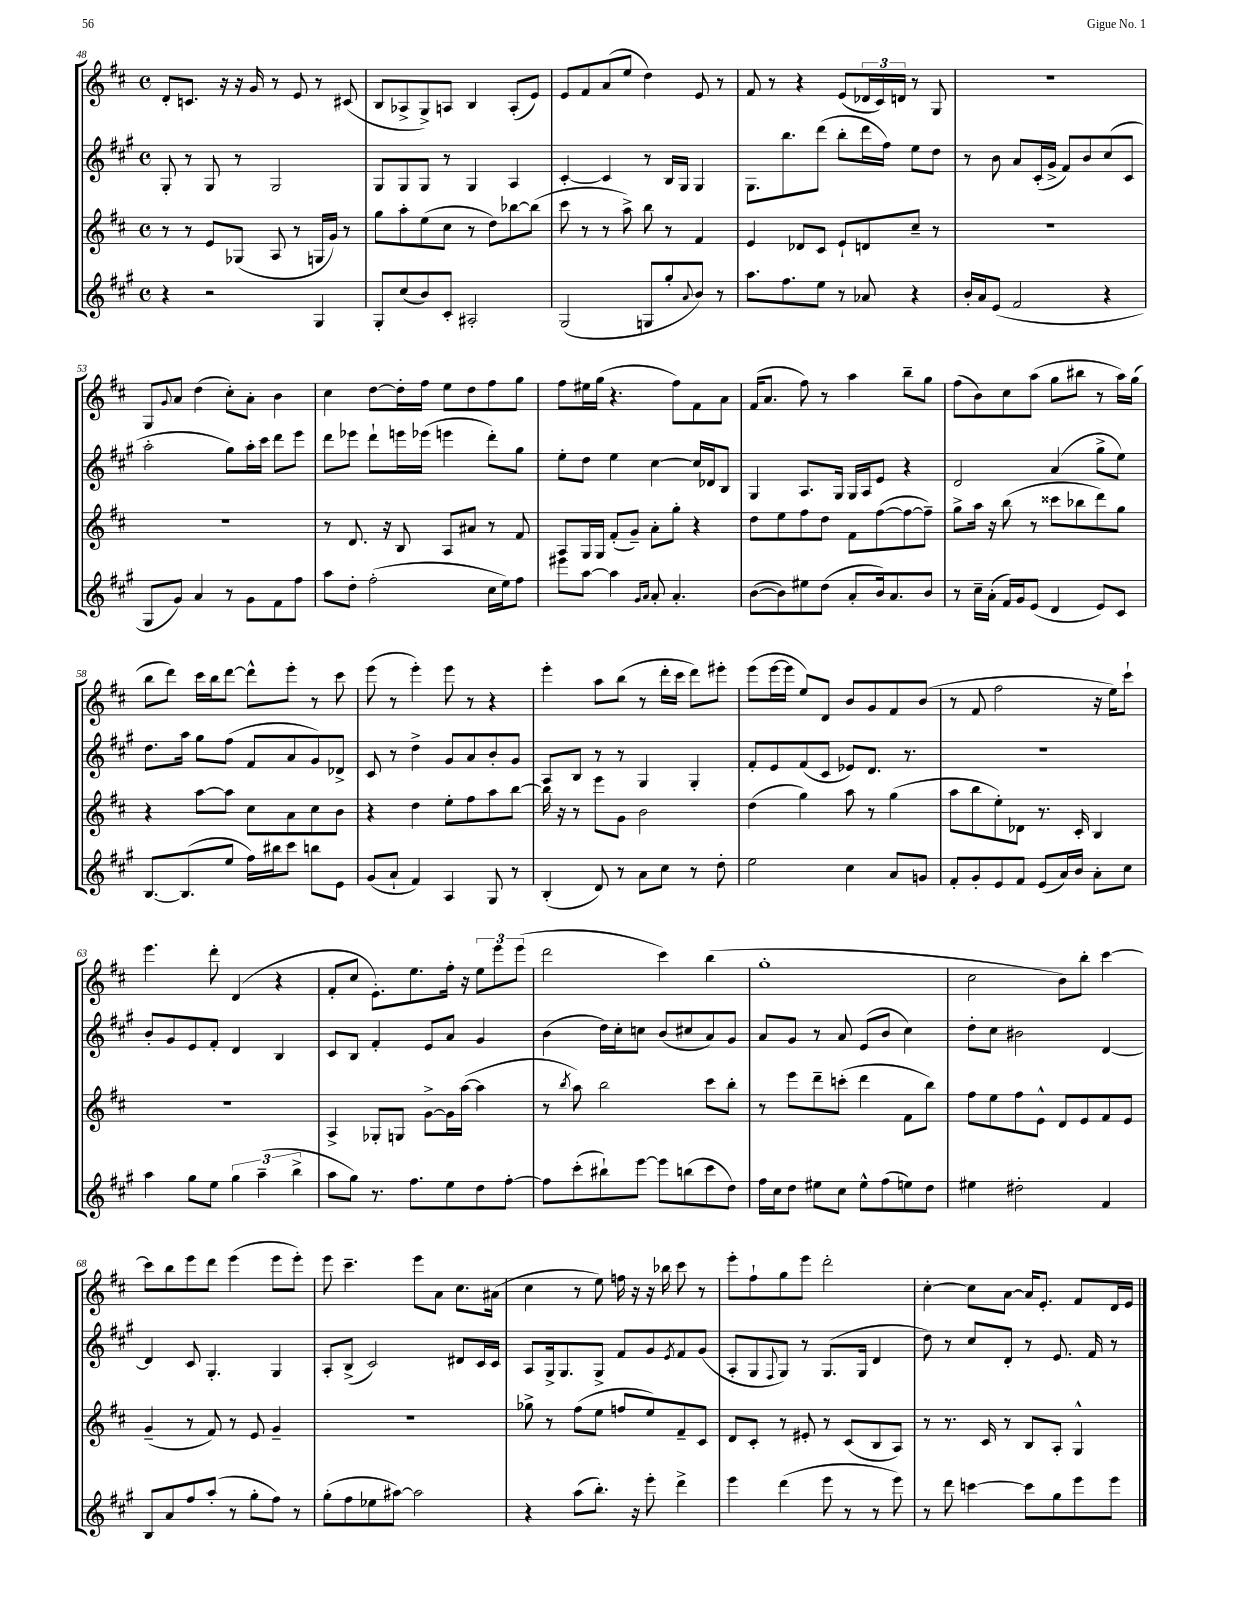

**kern	**kern	**kern	**kern
*part4	*part3	*part2	*part1
*staff4	*staff3	*staff2	*staff1
*clefG2	*clefG2	*clefG2	*clefG2
*k[f#c#g#]	*k[f#c#]	*k[f#c#g#]	*k[f#c#]
*M4/4	*M4/4	*M4/4	*M4/4
*met(c)	*met(c)	*met(c)	*met(c)
=48	=48	=48	=48
4r	8r	8G#'/	8d'/L
.	8r	8r	8.cn/J
2r	8e/L	8G#/	.
.	.	.	16r
.	(8G-X/J	8r	16r
.	.	.	16g/
.	8A/	2G#/	8r
.	8r	.	8e/
4G#/	16Gn/LL	.	8r
.	16g/JJ)	.	.
.	8r	.	(8c#X/
=49	=49	=49	=49
8G#'/L	8gg\L	8G#/L	8B/L
(8cc#/	8aa'\	8G#/	8A-X^/
8b/)	(8ee\	8G#/J	8G^/)
8c#'/J	8cc#\J	8r	8An/J
2A#X'/	8r	4G#/	4B/
.	8dd\L)	.	.
.	[8bb-X\	4A/	(8A'/L
.	(8bb-\J]	.	8e/J)
=50	=50	=50	=50
(2G#/	8ccc#\	[4c#'/	8e/L
.	8r	.	8f#/
.	8r	4c#/]	(8a/
.	8aa^\)	.	8ee/J
8Gn/L	8bb\	8r	4dd\)
8gg#'/	8r	16B/LL	.
.	.	16G#/JJ	.
8qqa/	.	.	.
8b/J)	4f#/	4G#/	8e/
8r	.	.	8r
=51	=51	=51	=51
8.aa\L	4e/	8.G#\L	8f#/
.	.	.	8r
8.ff#\	.	8.bb\	.
.	8d-X/L	.	4r
8ee\J	8c#/J	(8ddd\J	.
8r	8e`/L	8bb'\L	(8e/L
8a-X/	8dn/	16ddd\L	24d-X/L
.	.	.	24c#/)
.	.	16ff#\JJ)	.
.	.	.	24dn/JJ
4r	8cc#~/J	8ee\L	8r
.	8r	8dd\J	8G/
=52	=52	=52	=52
16b'/LL	1r	8r	1r
16a/J	.	.	.
(8e/J	.	8b\	.
2f#/	.	8a/L	.
.	.	(16c#'/L	.
.	.	16g#^/JJ	.
.	.	8f#/L)	.
.	.	8b/	.
4r	.	(8cc#/	.
.	.	8c#/J	.
!!LO:LB:g=z
=53	=53	=53	=53
8G#/L	1r	2aa'\	8G/L
.	.	.	8qqg/
8g#/J)	.	.	8a/J
4a/	.	.	(4dd\
8r	.	8gg#\L)	8cc#'\L)
8g#\L	.	16aa'\L	8a'\J
.	.	16ccc#\JJ	.
8f#\	.	8ddd\L	4b\
8ff#\J	.	8eee\J	.
=54	=54	=54	=54
8aa\L	8r	8ddd\L	4cc#\
8dd'\J	8.d/	8eee-X\J	.
(2ff#'\	.	8ddd`\L	[8dd\L
.	16r	.	.
.	8B/	16eeen\L	16dd'\L]
.	.	(16eee-X\JJ	16ff#\JJ
.	8A/L	4eeen\	8ee\L
.	8a#X/J	.	8dd\
16cc#\LL	8r	8ddd'\L)	8ff#\
16ee\J)	.	.	.
8ff#\J	8f#/	8gg#\J	8gg\J
=55	=55	=55	=55
8eee#X\L	8A/L	8ee'\L	8ff#\L
[8aa\J	16G/L	8dd\J	16ee#X\L
.	16G/JJ	.	(16gg\JJ
4aa\]	(8f#'/L	4ee\	4.r
.	8g~/J)	.	.
16qqg#/LL	.	.	.
16qqa/JJ	.	.	.
8a'/	8a'\L	[4cc#\	.
4.a'/	8gg'\J	.	8ff#\L)
.	4r	16cc#/LL]	8f#\
.	.	16d-X/J	.
.	.	8B/J	8a\J
=56	=56	=56	=56
([8b\L	8dd\L	4G#/	(16f#/KL
.	.	.	8.a/J
8b\])	8ee\	.	.
8ee#X\	8ff#\	8.A/L	8ff#\)
(8dd\J	8dd\J	.	8r
.	.	16G#/Jk	.
8a'/L	8f#\L	16G#/LL	4aa\
.	.	16A/J	.
16b/k)	([8ff#\	8e/J	.
8.a/	.	.	.
.	8ff#\_	4r	8bb~\L
8b/J	8ff#~\J])	.	8gg\J
=57	=57	=57	=57
8r	8gg^\L	2d/	(8ff#\L
16cc#~\LL	16aa\Jk	.	8b\)
(16a'\JJ	16r	.	.
16f#/LL)	(8bb\	.	8cc#\
16g#/J	.	.	.
(8e/J	8r	.	(8aa\J
4d/	8ccc##X\L	(4a/	8gg\L
.	8bb-X\	.	8bb#X\J
8e/L)	8ddd\)	8gg#^\L	8r
8c#/J	8gg\J	8ee\J)	16aa\LL)
.	.	.	(16gg\JJ
!!LO:LB:g=z
=58	=58	=58	=58
[8.B/L	4r	8.dd\L	8bb\L
.	.	.	8ddd\J)
(8.B/]	.	16aa\Jk	.
.	[8aa\L	8gg#\L	16ccc#\LL
.	.	.	16bb\J
8ee/J	8aa\J]	(8ff#\J	[8ddd\J
16ff#\LL)	8cc#\L	8f#/L	8ddd^^\L]
16bb#X\J	.	.	.
8ccc#\J	8a\	8a/	8eee'\J
8bbn\L	8cc#\	8g#/)	8r
8e\J	8b\J	8d-X^/J	8ccc#\
=59	=59	=59	=59
(8g#/L	4r	8c#/	(8eee\
8a`/J	.	8r	8r
4f#/)	4dd\	4dd^\	4eee'\)
4A/	8ee'\L	8g#/L	8eee\
.	8ff#\	8a/	8r
8G#/	8aa\	8b'/	4r
8r	[8bb\J	8g#/J	.
=60	=60	=60	=60
(4B'/	16bb\]	8A/L	4eee'\
.	16r	.	.
.	8r	8B/J	.
8d/)	8eee\L	8r	8aa\L
8r	8g\J	8r	(8bb\J
8a\L	2b\	4G#/	8r
8cc#\J	.	.	16ddd'\LL
.	.	.	16ccc#\JJ
8r	.	4G#'/	8ddd\L)
8dd'\	.	.	8eee#X'\J
=61	=61	=61	=61
2ee\	(4dd\	8f#'/L	(8eee\L
.	.	8e/	[16eee\L
.	.	.	16eee\JJ]
.	4gg\)	(8f#/	8ee/L)
.	.	8c#/J	8d/J
4cc#\	8aa\	8e-X/L)	8b/L
.	8r	8.d/J	8g/
8a/L	(4gg\	.	8f#/
.	.	8.r	.
8gn/J	.	.	(8b/J
=62	=62	=62	=62
8f#'/L	8aa\L	1r	8r
8g#'/	8bb\	.	8f#/
8e/	8ee'\)	.	2ff#\
8f#/J	8d-X\J	.	.
(8e/L	8.r	.	.
16a/L)	.	.	.
16b/JJ	16c#'/	.	.
8a'\L	4B/	.	16r
.	.	.	16ee\KL)
8cc#\J	.	.	8ccc#`\J
!!LO:LB:g=z
=63	=63	=63	=63
4aa\	1r	8b'/L	4.eee\
.	.	8g#/	.
8gg#\L	.	8e/	.
8ee\J	.	8f#'/J	8ddd'\
6gg#\	.	4d/	(4d/
(6aa~\	.	.	.
.	.	4B/	4r
6bb^\	.	.	.
=64	=64	=64	=64
8aa\L	4A^/	8c#/L	8f#'/L
8gg#\J)	.	8B/J	8cc#/J
8.r	8G-X'/L	4f#'/	8.e'\L)
.	8Gn/J	.	.
8.ff#\L	.	.	8.ee\
.	[8g^\L	8e/L	.
8ee\	16g\L]	8a/J	16ff#'\Jk
.	([16aa\JJ	.	16r
8dd\	4aa\]	4g#/	12ee\L
.	.	.	12eee\
[8ff#'\J	.	.	.
.	.	.	(12eee\J
=65	=65	=65	=65
8ff#\L]	8r	(4b\	2ddd\
.	8qbb/	.	.
(8ccc#'\	8aa\)	.	.
8bb#X`\)	2bb\	16dd\LL)	.
.	.	16cc#'\J	.
[8eee\J	.	8ccn\J	.
8eee\L]	.	(8b/L	4ccc#\)
(8bbn\	.	8cc#X/	.
8ccc#\	8ccc#\L	8a/)	(4bb\
8dd\J)	8bb'\J	8g#/J	.
=66	=66	=66	=66
16ff#\LL	8r	8a/L	1gg'
16cc#\J	.	.	.
8dd\J	8eee\L	8g#/J	.
8ee#X\L	8ddd~\	8r	.
8cc#\J	(8cccn'\J	8a/	.
8ee#^^\L	4ddd\	(8e/L	.
(8ff#\	.	8b/J	.
8een\)	8f#\L	4cc#\)	.
8dd\J	8bb\J)	.	.
=67	=67	=67	=67
4ee#X\	8ff#\L	8dd'\L	2cc#\
.	8ee\	8cc#\J	.
2dd#X'\	8ff#\	2b#X\	.
.	8e^^\J	.	.
.	8d/L	.	8b\L)
.	8e/	.	8bb'\J
4f#/	8f#/	[4d/	[4ccc#\
.	8e/J	.	.
!!LO:LB:g=z
=68	=68	=68	=68
8B/L	(4g~/	4d/]	8ccc#\L]
8a/	.	.	8bb\
8ff#/	8r	8c#/	8eee\
(8aa'/J	8f#/)	4.G#'/	8ddd\J
8r	8r	.	(4eee\
8gg#'\L	8e/	.	.
8ff#\J)	4g~/	4G#/	8eee\L
8r	.	.	8eee'\J)
=69	=69	=69	=69
(8gg#'\L	1r	8A'/L	8eee\
8ff#\	.	(8B^/J	4.ccc#~\
8ee-X\	.	2c#/)	.
[8aa#X\J)	.	.	.
2aa#\]	.	.	8eee\L
.	.	.	8a\J
.	.	8d#X/L	8.cc#\L
.	.	16c#/L	.
.	.	16c#/JJ	(16a#X\Jk
=70	=70	=70	=70
4r	8gg-X^\	8A/L	4cc#\
.	8r	16G#^/k	.
.	.	8.G#/	.
(8aa\L	(8ff#\L	.	8r
8.bb'\J)	8ee\J	8G#^/J	8ee\)
.	8ffn/L	8f#/L	16ffn\
16r	.	.	16r
8eee'\	8ee/)	8g#/	16r
.	.	.	16bb-X\
.	.	8qe/	.
4ddd^\	8f#~/	8f#/	8ccc#\
.	8c#/J	(8g#/J	8r
=71	=71	=71	=71
4eee\	8d/L	8A'/L	8eee'\L
.	8c#'/J	8G#/	8ff#`\
.	.	8qqF#/	.
(4ddd\	8r	8G#/J)	8gg\
.	8e#X'/	8r	8eee\J
8eee\	8r	(8.G#/L	2ddd'\
8r	(8c#/L	.	.
.	.	16G#/Jk	.
8r	8B/	4d/	.
8eee\)	8A/J)	.	.
=72	=72	=72	=72
8r	8r	8dd\)	[4cc#'\
8ddd\	8.r	8r	.
[4cccn\	.	8cc#/L	8cc#\L]
.	16c#/	.	.
.	8r	8d'/J	[8a\J
8ccc\L]	8B/L	8r	16a/KL]
.	.	.	8.e'/J
8gg#\	8A'/J	8.e/	.
8eee\	4G^^/	.	8f#/L
.	.	16f#/	.
8eee\J	.	8r	16d/L
.	.	.	16e/JJ
==	==	==	==
*-	*-	*-	*-
